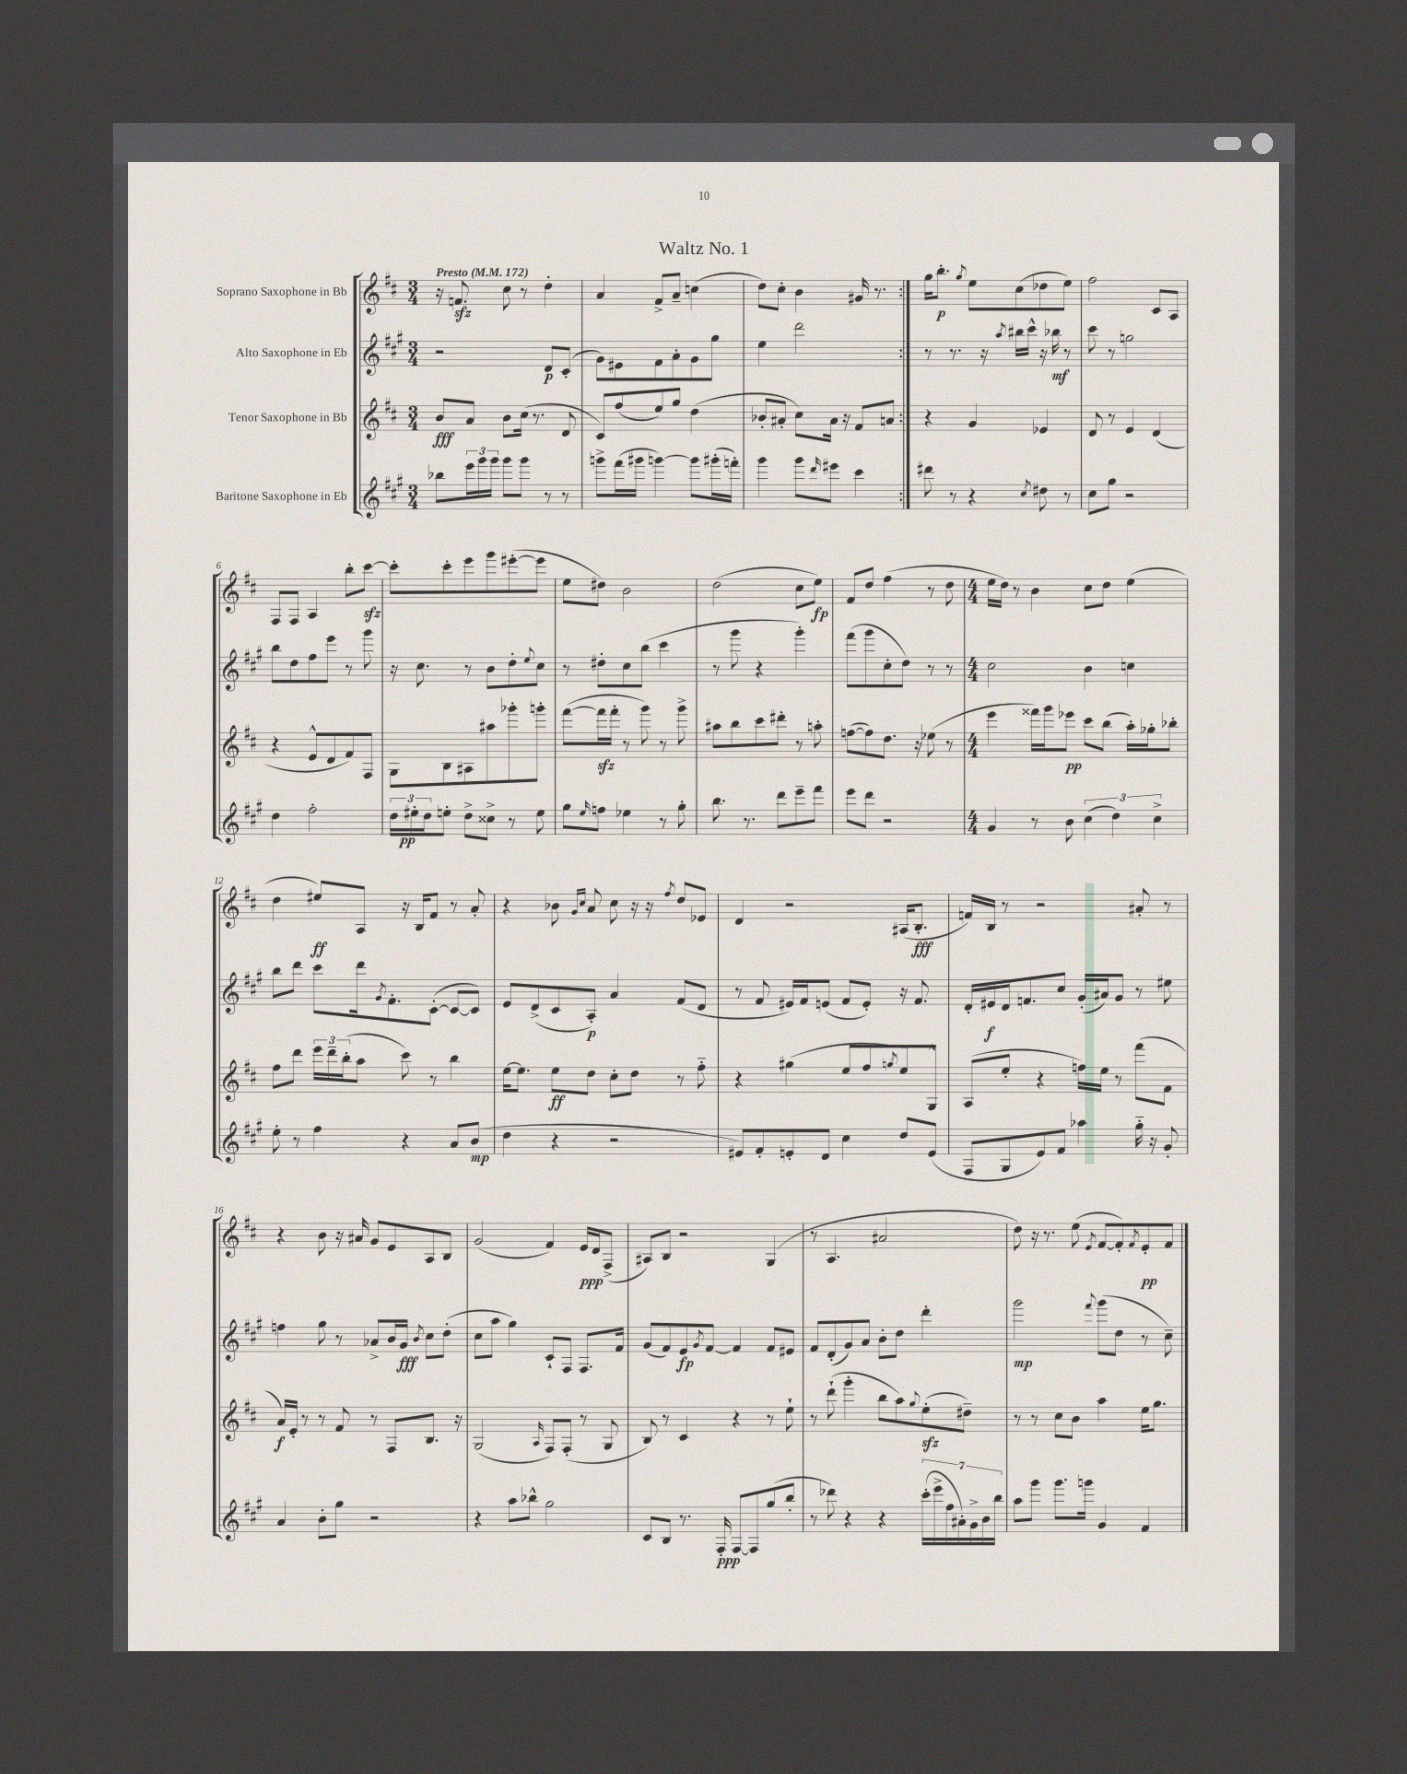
\header { title = "Waltz No. 1" }
<<
\new StaffGroup <<
\new Staff = "s0" \with { instrumentName = "Soprano Saxophone in Bb" } {
    \clef treble \key d \major \numericTimeSignature \time 3/4 \tempo "Presto" 4 = 172
    \repeat volta 2 { r16 f'8.\sfz cis''8 r8 d''4-. |
    a'4 fis'8-> a'8-- c''4( |
    d''8) cis''8-. b'4 gis'16 r8. | }
    g''16 b''8.-.\p \acciaccatura { g''8 } e''8 cis''8( des''8 e''8) |
    fis''2 cis'8 a8 |
    fis8 fis8 a4 b''8-. cis'''8~\sfz |
    cis'''8-. cis'''8-. e'''8 g'''8 eis'''8~-.( eis'''8 |
    e''8 dis''8) b'2 |
    d''2( cis''8 e''8\fp) |
    fis'8 d''8 fis''4( r8 d''8 |
    \numericTimeSignature \time 4/4 e''16 d''16) r8 b'4 cis''8 d''8 e''4( |
    d''4 eis''8\ff) a8 r16 b16 fis'8 r8 a'8-. |
    r4 bes'8 \grace { g'16 cis''16 } a'8 cis''8 r16 r16 \acciaccatura { fis''8 } d''8 ees'8 |
    d'4 r2 ais16( b8.-.\fff |
    f'16) b16 r8 r2 ais'8-. r8 |
    r4 b'8 r16 ais'16 g'8 e'8 a8 b8 |
    g'2( fis'4) e'16\ppp d'16 fis8->( |
    ais8) b8 r2 g4( |
    r8 a4. ais'2 |
    d''8) r16 r8. e''8( \acciaccatura { e'8 } fis'8~ fis'8-.) \acciaccatura { fis'8 } e'8-.\pp fis'8 \bar "|." |
}
\new Staff = "s1" \with { instrumentName = "Alto Saxophone in Eb" } {
    \clef treble \key a \major \numericTimeSignature \time 3/4
    \repeat volta 2 { r2 d'8\p cis'8-.( |
    gis'8) eis'8 fis'8 a'8-. gis'8 gis''8 |
    e''4 d'''2 | }
    r8 r8. r16 \acciaccatura { a''8 } bis''16 cis'''16-^ r16 bes''16\mf r8 |
    cis'''8 r8 g''2 |
    b''8 d''8 fis''8 e'''8 r8 gis'''8 |
    r16 cis''8. r8 b'8 d''8-. \appoggiatura { e''8 } cis''8 |
    r8 dis''8-. cis''8 b''8( cis'''4 |
    r8 gis'''8 r4 gis'''4-.) |
    fis'''8( gis'''8 cis''8-. d''8) r8 r8 |
    \numericTimeSignature \time 4/4 cis''2 b'4 c''4 |
    b''8 d'''8 cis'''8 d'''16 \acciaccatura { gis'8 } fis'8.-. cis'8~-.( cis'8~ cis'8) |
    e'8 d'8->( cis'8 a8-.\p) a'4 fis'8( d'8 |
    r8 fis'8 eis'16) fis'16 e'8( fis'8 e'8-.) r16 fis'8. |
    d'16-. eis'16\f d'16 f'8. cis''8 gis'16-.( ais'16) gis'8 r8 eis''8 |
    f''4 gis''8 r8 aes'8-> b'16 gis'16\fff \acciaccatura { b'8 } cis''8 d''8-.( |
    cis''8 a''8 gis''4) cis'8-! fis8 fis8. fis'16 |
    gis'8( fis'8) e'8\fp \acciaccatura { gis'8 } fis'8~ fis'4 fis'8 eis'8 |
    fis'8 d'8-.( gis'8) a'8 b'8-. d''8 d'''4-. |
    gis'''2\mp \appoggiatura { fis'''8 } gis'''8( d''8 r8 cis''8--) \bar "|." |
}
\new Staff = "s2" \with { instrumentName = "Tenor Saxophone in Bb" } {
    \clef treble \key d \major \numericTimeSignature \time 3/4
    \repeat volta 2 { b'8\fff a'8 b'8 cis''16( r8. d'8 |
    cis'8) fis''8( e''8) g''8 d''4( |
    bes'8-. ais'8-. cis''8) ais'16 r16 fis'8 a'8 | }
    r4 g'4 ees'4 |
    d'8 r8 e'4 d'4( |
    r4 e'8-^ d'8 fis'8) fis8 |
    g8 b8 ais8 ais''8 ges'''8-. g'''8-. |
    fis'''8~( fis'''16\sfz fis'''16-. r8 g'''8) r8 g'''8-> |
    ais''8 b''8 cis'''8 dis'''8-. r8 a''8-. |
    f''8~( f''8) d''8. r16 ees''8( r8 |
    \numericTimeSignature \time 4/4 e'''4 fisis'''16) g'''16 ees'''8\pp cis'''8 b''8( a''16-.) ges''16-. bes''8-. |
    fis''8 d'''8 \tuplet 3/2 { e'''16 d'''16-- b''16-.( } a''8 cis'''8) r8 b''4 |
    e''16~ e''8. e''8\ff d''8 cis''8-. d''8 r8 fis''8-_ |
    r4 gis''4( e''8 fis''8 \acciaccatura { g''8 } e''8) g8-^ |
    a8( e''8-. r4 f''16) e''16 r8 fis'''8( fis'8 |
    a'16\f) e'16-. r8 r8 fis'8 r8 fis8 b8. r16 |
    g2( \grace { a16 } fis8) fis8-.( r8 g8 |
    b8) r8 cis'4 r4 r8 e''8-! |
    r8 d'''8-!( g'''4-. b''8 a''8) \appoggiatura { g''8 } e''8-.\sfz( dis''8--) |
    r8 r8 cis''8 b'8 a''4 e''16 g''8. \bar "|." |
}
\new Staff = "s3" \with { instrumentName = "Baritone Saxophone in Eb" } {
    \clef treble \key a \major \numericTimeSignature \time 3/4
    \repeat volta 2 { bes''8 \tuplet 3/2 { e'''16 gis'''16 gis'''16 } gis'''8 gis'''8 r8 r8 |
    g'''8-> fis'''16( gis'''16 g'''4~) g'''8 gis'''16-.( f'''16-.) |
    gis'''4 gis'''8 \grace { d'''16 } eis'''8 cis'''4 | }
    dis'''8 r8 r4 \acciaccatura { cis''8 } dis''8 r8 |
    cis''8 gis''8 r2 |
    d''4 fis''2-. |
    \tuplet 3/2 { d''16 eis''16-.\pp d''16 } e''8-. d''8-> cisis''8-> r8 e''8 |
    gis''8 \grace { e''16 } f''8 ees''4 r8 gis''8-. |
    b''8. r8. d'''8 e'''8-- fis'''8 |
    e'''8 d'''8 r2 |
    \numericTimeSignature \time 4/4 gis'4 r8 b'8 \tuplet 3/2 { cis''4( d''4) cis''4-> } |
    e''8-. r8 fis''4 r4 a'8 b'8\mp( |
    d''4 r4 r2 |
    eis'8) fis'8-. e'8-. d'8 cis''4 d''8 e'8( |
    fis8 gis8 e'8) fis'8 aes''4 gis''16-_ r16 gis'8-. |
    a'4 b'8-. gis''8 r2 |
    r4 a''8 bes''8-^ gis''2 |
    cis'8 b8 r8. fis16-.\ppp fis8~ fis8 gis''8( b''8-. |
    r8 des'''8) r4 r4 \tuplet 7/4 { cis'''16-.( e'''16-> fis''16 ais'16-.) gis'16-> b'16 b''16 } |
    a''8 gis'''8 gis'''8. g'''16 gis'4 fis'4 \bar "|." |
}
>>
>>
